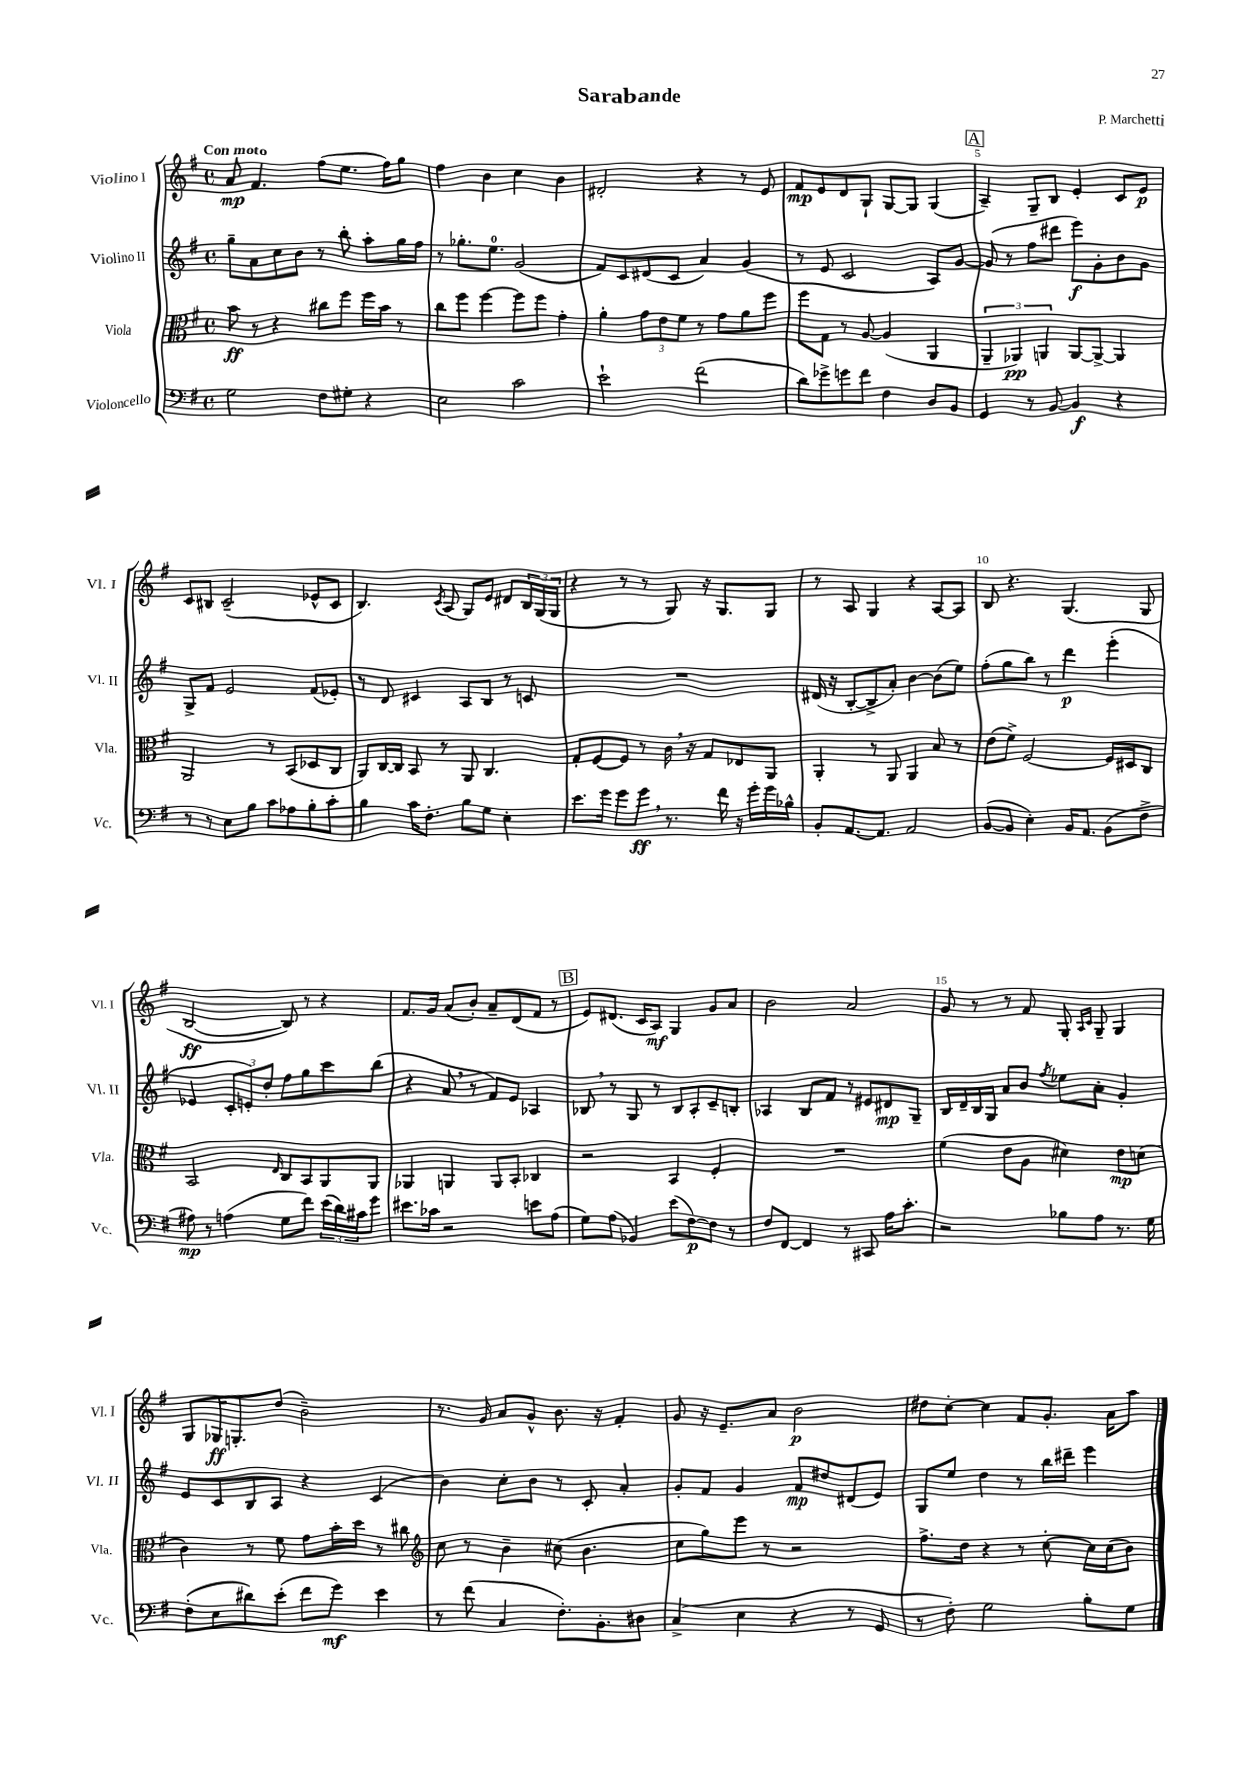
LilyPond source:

\header { title = "Sarabande" composer = "P. Marchetti" }
<<
\new StaffGroup <<
\new Staff = "s0" \with { instrumentName = "Violino I" shortInstrumentName = "Vl. I" } {
    \clef treble \key g \major \defaultTimeSignature \time 4/4 \tempo "Con moto"
    a'8\mp fis'4. fis''8( e''8. fis''16) g''8 |
    fis''4 b'4 c''4 b'4 |
    dis'2-. r4 r8 e'8 |
    fis'8\mp e'8 d'8 g8-! g8~ g8 g4( |
    \mark \markup { \box "A" } a4--) g8-- b8 e'4-. c'8 e'8\p |
    c'8 bis8 c'2--( ees'8-^ c'8 |
    b4.) \acciaccatura { c'8 } a8( g8) e'8 dis'8 \tuplet 3/2 { b16 g16( g16 } |
    r4 r8 r8 g8) r16 g8. g8 |
    r8 a8 g4 r4 a8~ a8 |
    b8 r4. g4.( g8 |
    b2~\ff b8) r8 r4 |
    fis'8. g'16 a'8( b'8-.) a'8-- d'8( fis'8 r8 |
    \mark \markup { \box "B" } e'8) dis'8.( c'16 a8\mf) g4 g'8 a'8 |
    b'2 a'2 |
    g'8 r8 r8 fis'8 g8-. \grace { a16 c'16 } g8-- g4 |
    g8 ges16\ff g8.-. d''8( b'2--) |
    r8. g'16 a'8 g'8-^ b'8. r16 fis'4-. |
    g'8 r16 e'8.-- a'8 b'2\p |
    dis''8 c''8~-. c''4 fis'8 g'8.-. a'16 a''8 \bar "|." |
}
\new Staff = "s1" \with { instrumentName = "Violino II" shortInstrumentName = "Vl. II" } {
    \clef treble \key g \major \defaultTimeSignature \time 4/4
    g''8-- a'8 c''8 b'8 r8 b''8-. a''8-. g''16 fis''16 |
    r8 ges''8.-. e''8.-0 g'2( |
    fis'8) c'8 dis'8( c'8 a'4) g'4( |
    r8 e'8 c'2 a8) g'8~ |
    \mark \markup { \box "A" } g'8( r8 fis''8 dis'''8 e'''8\f) g'8-. b'8 g'8 |
    g8-> fis'8 e'2 fis'8( ees'8-.) |
    r8 d'8 cis'4 a8 b8 r8 c'8 |
    R1 |
    dis'16( r16 b8~-. b8-> a'8-.) b'4~ b'8( e''8) |
    fis''8-.( g''8 b''8) r8 d'''4\p e'''4-.( |
    ees'4 \tuplet 3/2 { c'8-. e'8-.) d''8-. } fis''8 g''8 c'''8 b''8( |
    r4 a'8 \breathe r8 fis'8) e'8 aes4 |
    \mark \markup { \box "B" } bes8 \breathe r8 g8 r8 bes8 a8-. c'8-- b8-. |
    aes4 b8 fis'8 r8 eis'8 dis'8\mp g8-- |
    b16 d'16-- b16 g16 a'8 b'8 \acciaccatura { fis''8 } ees''8 a'8-. g'4-. |
    e'8 c'8 b8 a8 r4 c'4( |
    b'4) c''8-. b'8 r8 c'8-. a'4-. |
    g'8-. fis'8 g'4 fis'8\mp dis''8 dis'8( e'8) |
    g8 e''8 d''4 r8 b''16 dis'''16-- e'''4 \bar "|." |
}
\new Staff = "s2" \with { instrumentName = "Viola" shortInstrumentName = "Vla." } {
    \clef alto \key g \major \defaultTimeSignature \time 4/4
    b'8\ff r8 r4 cis''8 fis''8 fis''16 b'16 r8 |
    c''8 fis''8 fis''4~ fis''8 fis''8 g'4-. |
    a'4-. \tuplet 3/2 { g'8 e'8 fis'8 } r8 g'8 a'8 fis''8 |
    fis''8 g8 r8 a8~ a4( a,4 |
    \mark \markup { \box "A" } \tuplet 3/2 { a,4-- aes,4\pp) a,4 } a,8~ a,8~-> a,4 |
    a,2 r8 b,8( des8 c8 |
    a,8) c16~ c16 b,8 r8 a,8 c4. |
    g8-. fis8~ fis8 r8 c'16 \breathe r16 g8 ees8 a,8 |
    a,4-. r8 a,8 a,4 b8 r8 |
    e'8( fis'8->) fis2~ fis16 dis16 c8 |
    b,2 \grace { e16 } c8 b,8 a,8 a,8 |
    aes,4 a,4 a,8 b,8-. ces4 |
    \mark \markup { \box "B" } r2 b,4 fis4-. |
    R1 |
    fis'4( e'8 a8 dis'4) e'8\mp d'8( |
    c'4) r8 fis'8 g'8 b'16-. d''16 r8 cis''8 |
    \clef treble c''8 r8 b'4-- cis''8( b'4. |
    c''8 g''8) e'''8 r8 r2 |
    fis''8.-> d''16 r4 r8 c''8~-. c''16 c''16( b'8) \bar "|." |
}
\new Staff = "s3" \with { instrumentName = "Violoncello" shortInstrumentName = "Vc." } {
    \clef bass \key g \major \defaultTimeSignature \time 4/4
    g2 fis8 gis8-. r4 |
    e2 c'2 |
    e'2-! fis'2( |
    d'8) ges'8-> g'8 fis'8 fis4 d8 b,8 |
    \mark \markup { \box "A" } g,4 r8 b,8~ b,4\f r4 |
    r8 r8 e8 b8 c'8 aes8 b8-. c'8-. |
    b4 c'16 fis8.-. b8 g8 e4-. |
    e'8. g'16 g'8 g'8\ff \breathe r8. fis'16 r16 g'16-. g'16 bes16-^ |
    b,8-. a,8.~ a,8. a,2 |
    b,8~( b,8 e4-.) b,16 a,8. b,8( fis8-> |
    ais8\mp) r8 a4( g8 fis'8) \tuplet 3/2 { e'16( d'16) cis'16 } g'8 |
    eis'8. ces'16 r2 e'8 a8( |
    \mark \markup { \box "B" } g8) a8( bes,4) e'8( fis8~\p) fis8 r8 |
    fis8 fis,8~ fis,4 r8 cis,8 a16 c'8.-. |
    r2 bes8 a8 r8. g16 |
    fis8-.( e8 dis'8) e'8-.( fis'8 g'8\mf) e'4 |
    r8 fis'8( c4 fis8.-.) b,8.-. dis8 |
    c4->( e4 r4 r8 g,8 |
    r8 fis8-.) g2 b8-. g8 \bar "|." |
}
>>
>>
\layout { \context { \Score \override BarNumber.break-visibility = ##(#f #t #t) barNumberVisibility = #(every-nth-bar-number-visible 5) } }
